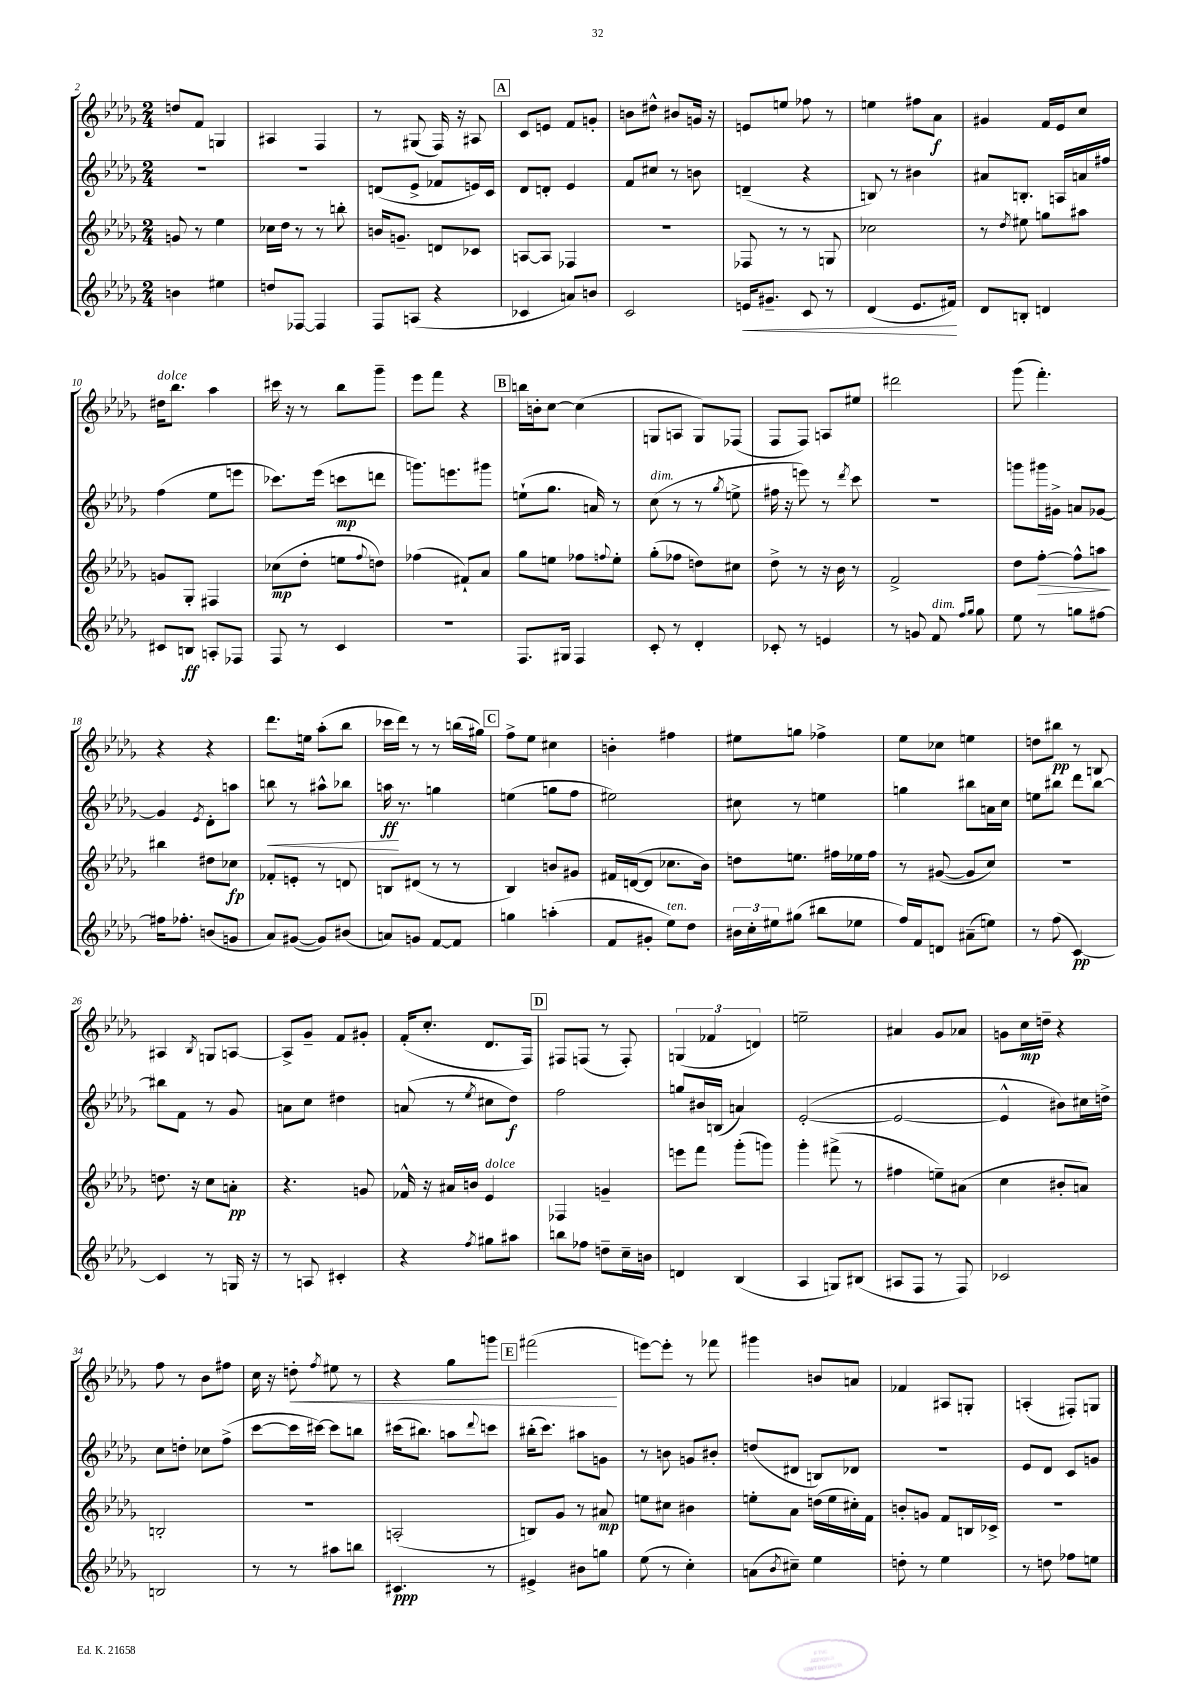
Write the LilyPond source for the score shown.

<<
\new StaffGroup <<
\new Staff = "s0" {
    \clef treble \key des \major \numericTimeSignature \time 2/4
    d''8 f'8 g4 |
    ais4 f4 |
    r8 gis8( f16) r16 ais8 |
    \mark \markup { \box "A" } c'8 e'8 f'8 g'8-. |
    b'8 dis''8-^ bis'8 g'16 r16 |
    e'8 e''8 fes''8 r8 |
    e''4 fis''8 aes'8\f |
    gis'4 f'16 ees'16 c''8 |
    dis''16^\markup { \italic "dolce" } bes''8. aes''4 |
    cis'''16 r16 r8 bes''8 ges'''8-- |
    ees'''8 f'''8 r4 |
    \mark \markup { \box "B" } b''16 b'16-. c''8~ c''4( |
    g8 a8 g8) fes8( |
    f8 f8) a8 eis''8 |
    dis'''2 |
    ges'''8( f'''4.-.) |
    r4 r4 |
    des'''8. e''16 aes''8-.( bes''8 |
    ces'''16 des'''16) r8 r8 b''16( gis''16) |
    \mark \markup { \box "C" } f''8-> ees''8 cis''4 |
    b'4-. fis''4 |
    eis''8 g''8 fes''4-> |
    ees''8 ces''8 e''4 |
    d''8 bis''8\pp r8 b8 |
    ais4 \acciaccatura { bes8 } g8 a8~ |
    a8-> ges'8-- f'8 gis'8-. |
    f'16-.( c''8.-. des'8. f16) |
    \mark \markup { \box "D" } fis8 f8( r8 f8-.) |
    \tuplet 3/2 { g4( fes'4 d'4) } |
    e''2-- |
    ais'4 ges'8 aes'8 |
    g'8 c''16\mp d''16-- r4 |
    f''8 r8 bes'8 fis''8 |
    c''16 r16 d''8-.\< \acciaccatura { f''8 } eis''8 r8 |
    r4 ges''8 g'''8 |
    \mark \markup { \box "E" } fis'''2\!( |
    e'''8~) e'''8-. r8 fes'''8 |
    gis'''4 b'8 a'8 |
    fes'4 ais8 g8-. |
    a4-.( fis8-.) g8 \bar "|." |
}
\new Staff = "s1" {
    \clef treble \key des \major \numericTimeSignature \time 2/4
    R2 |
    R2 |
    d'8( ees'8-> fes'8 e'16) c'16 |
    \mark \markup { \box "A" } des'8 d'8-. ees'4 |
    f'8 cis''8 r8 b'8 |
    d'4--( r4 |
    b8) r8 bis'4 |
    ais'8 b8.-. a16 a'16 fis''16 |
    f''4( ees''8 e'''8 |
    ces'''8.) ees'''16( c'''8\mp d'''8 |
    g'''8.) e'''8. gis'''8 |
    \mark \markup { \box "B" } e''8-!( ges''8. a'16) r8 |
    c''8^\markup { \italic "dim." }( r8 r8 \acciaccatura { ges''8 } e''8-> |
    fis''16 r16 e'''8) r8 \acciaccatura { des'''8 } c'''8 |
    R2 |
    g'''8 gis'''16 gis'16-> a'8 ges'8~ |
    ges'4 \acciaccatura { ees'8 } des'8-. a''8 |
    b''8\< r8 ais''8-^ bes''8 |
    a''16\ff\! r8. g''4 |
    \mark \markup { \box "C" } e''4( g''8 f''8 |
    eis''2) |
    cis''8 r8 e''4 |
    g''4 bis''8 a'16 c''16 |
    e''8 bis''8 des'''8 bis''8~ |
    bis''8 f'8 r8 ges'8 |
    a'8 c''8 dis''4 |
    a'8( r8 \acciaccatura { ees''8 } cis''8 des''8\f) |
    \mark \markup { \box "D" } f''2 |
    g''8 bis'16 b16( a'4) |
    ees'2~-.( |
    ees'2~ |
    ees'4-^ bis'8) cis''16 d''16-> |
    c''8 d''8-. ces''8 f''8->( |
    c'''8~ c'''16 cis'''16~) cis'''8 b''8 |
    cis'''16( bis''8.) a''8 \appoggiatura { des'''8 } c'''8 |
    \mark \markup { \box "E" } bis''16-.( c'''8.) ais''8 g'8 |
    r8 b'8 g'8 bis'8-. |
    d''8( dis'8 b8) des'8 |
    R2 |
    ees'8 des'8 c'8 g'8 \bar "|." |
}
\new Staff = "s2" {
    \clef treble \key des \major \numericTimeSignature \time 2/4
    g'8 r8 ees''4 |
    ces''16 des''16 r8 r8 b''8-. |
    b'16 g'8.-- d'8 ces'8 |
    \mark \markup { \box "A" } a8~ a8 fes4 |
    R2 |
    fes8 r8 r8 g8 |
    ces''2 |
    r8 \acciaccatura { des''8 } eis''8 g''8 ais''8 |
    g'8 ges8-. fis4 |
    ces''8\mp( des''8-. e''8 \appoggiatura { f''8 } d''8) |
    fes''4( fis'8-!) aes'8 |
    \mark \markup { \box "B" } ges''8 e''8 fes''8 \appoggiatura { f''8 } e''8-. |
    ges''8-.( fes''8 d''8) cis''8 |
    des''8-> r8 r16 bes'16 r8 |
    f'2-> |
    des''8 f''8~-.\> f''8-^ a''8\! |
    bis''4 dis''8 ces''8\fp |
    fes'8-. e'8-. r8 d'8 |
    b8 dis'8( r8 r8 |
    \mark \markup { \box "C" } bes4) b'8 gis'8 |
    fis'16 d'16~( d'8 ces''8. bes'16) |
    d''8 e''8. fis''16 ees''16 fis''16 |
    r8 gis'8~( gis'8 c''8) |
    r2 |
    d''8. r16 c''8 a'8-.\pp |
    r4. g'8 |
    fes'16-^ r16 ais'16 b'16 ees'4^\markup { \italic "dolce" } |
    \mark \markup { \box "D" } fes4 g'4-- |
    e'''8 f'''8 ges'''8-.( g'''8) |
    ges'''4-. fis'''8->( r8 |
    fis''4 e''8--) ais'8( |
    c''4 bis'8-. a'8) |
    b2-. |
    r2 |
    a2-.( |
    \mark \markup { \box "E" } b8) ges'8 r8 ais'8\mp |
    e''8 cis''8 bis'4 |
    e''8-. aes'8 d''16( e''16 cis''16-.) f'16 |
    b'8-. g'8 f'8 b16 ces'16-> |
    r2 \bar "|." |
}
\new Staff = "s3" {
    \clef treble \key des \major \numericTimeSignature \time 2/4
    b'4 eis''4 |
    d''8 fes8~ fes4 |
    f8 a8( r4 |
    \mark \markup { \box "A" } ces'4 a'8) b'8 |
    c'2 |
    e'16\< gis'8.-- c'8 r8 |
    des'4( ees'8. fis'16\!) |
    des'8 b8-. d'4 |
    cis'8 b8\ff a8-. fes8 |
    f8 r8 c'4 |
    r2 |
    \mark \markup { \box "B" } f8. gis16 f4 |
    c'8-. r8 des'4-. |
    ces'8-. r8 e'4 |
    r8 g'8 f'8^\markup { \italic "dim." } \grace { f''16 ges''16 } ges''8 |
    ees''8 r8 g''8 fis''8~ |
    fis''16 fes''8.-. b'8( g'8 |
    aes'8) gis'8~( gis'8) bis'8( |
    a'8) g'8 f'8~ f'8 |
    \mark \markup { \box "C" } g''4 a''4-.( |
    f'8 gis'8-. ees''8^\markup { \italic "ten." }) des''8 |
    \tuplet 3/2 { bis'16 c''16-. eis''16 } gis''8( bis''8 ees''8 |
    f''16) f'16 d'8 ais'8--( e''8) |
    r8 f''8( c'4~\pp) |
    c'4 r8 g16 r16 |
    r8 a8 cis'4-. |
    r4 \acciaccatura { f''8 } gis''8 ais''8 |
    \mark \markup { \box "D" } b''8 fes''8 d''8-- c''16-- b'16 |
    d'4 bes4( |
    aes4 g8) bis8( |
    ais8 f8 r8 f8) |
    ces'2 |
    b2 |
    r8 r8 ais''8 b''8 |
    cis'4.\ppp r8 |
    \mark \markup { \box "E" } eis'4-> bis'8 g''8 |
    ees''8( r8 c''4-.) |
    a'8( \acciaccatura { bes'8 } cis''8--) ees''4 |
    d''8-. r8 ees''4 |
    r8 d''8 fes''8 e''8 \bar "|." |
}
>>
>>
\layout { \context { \Score currentBarNumber = #2 } }
